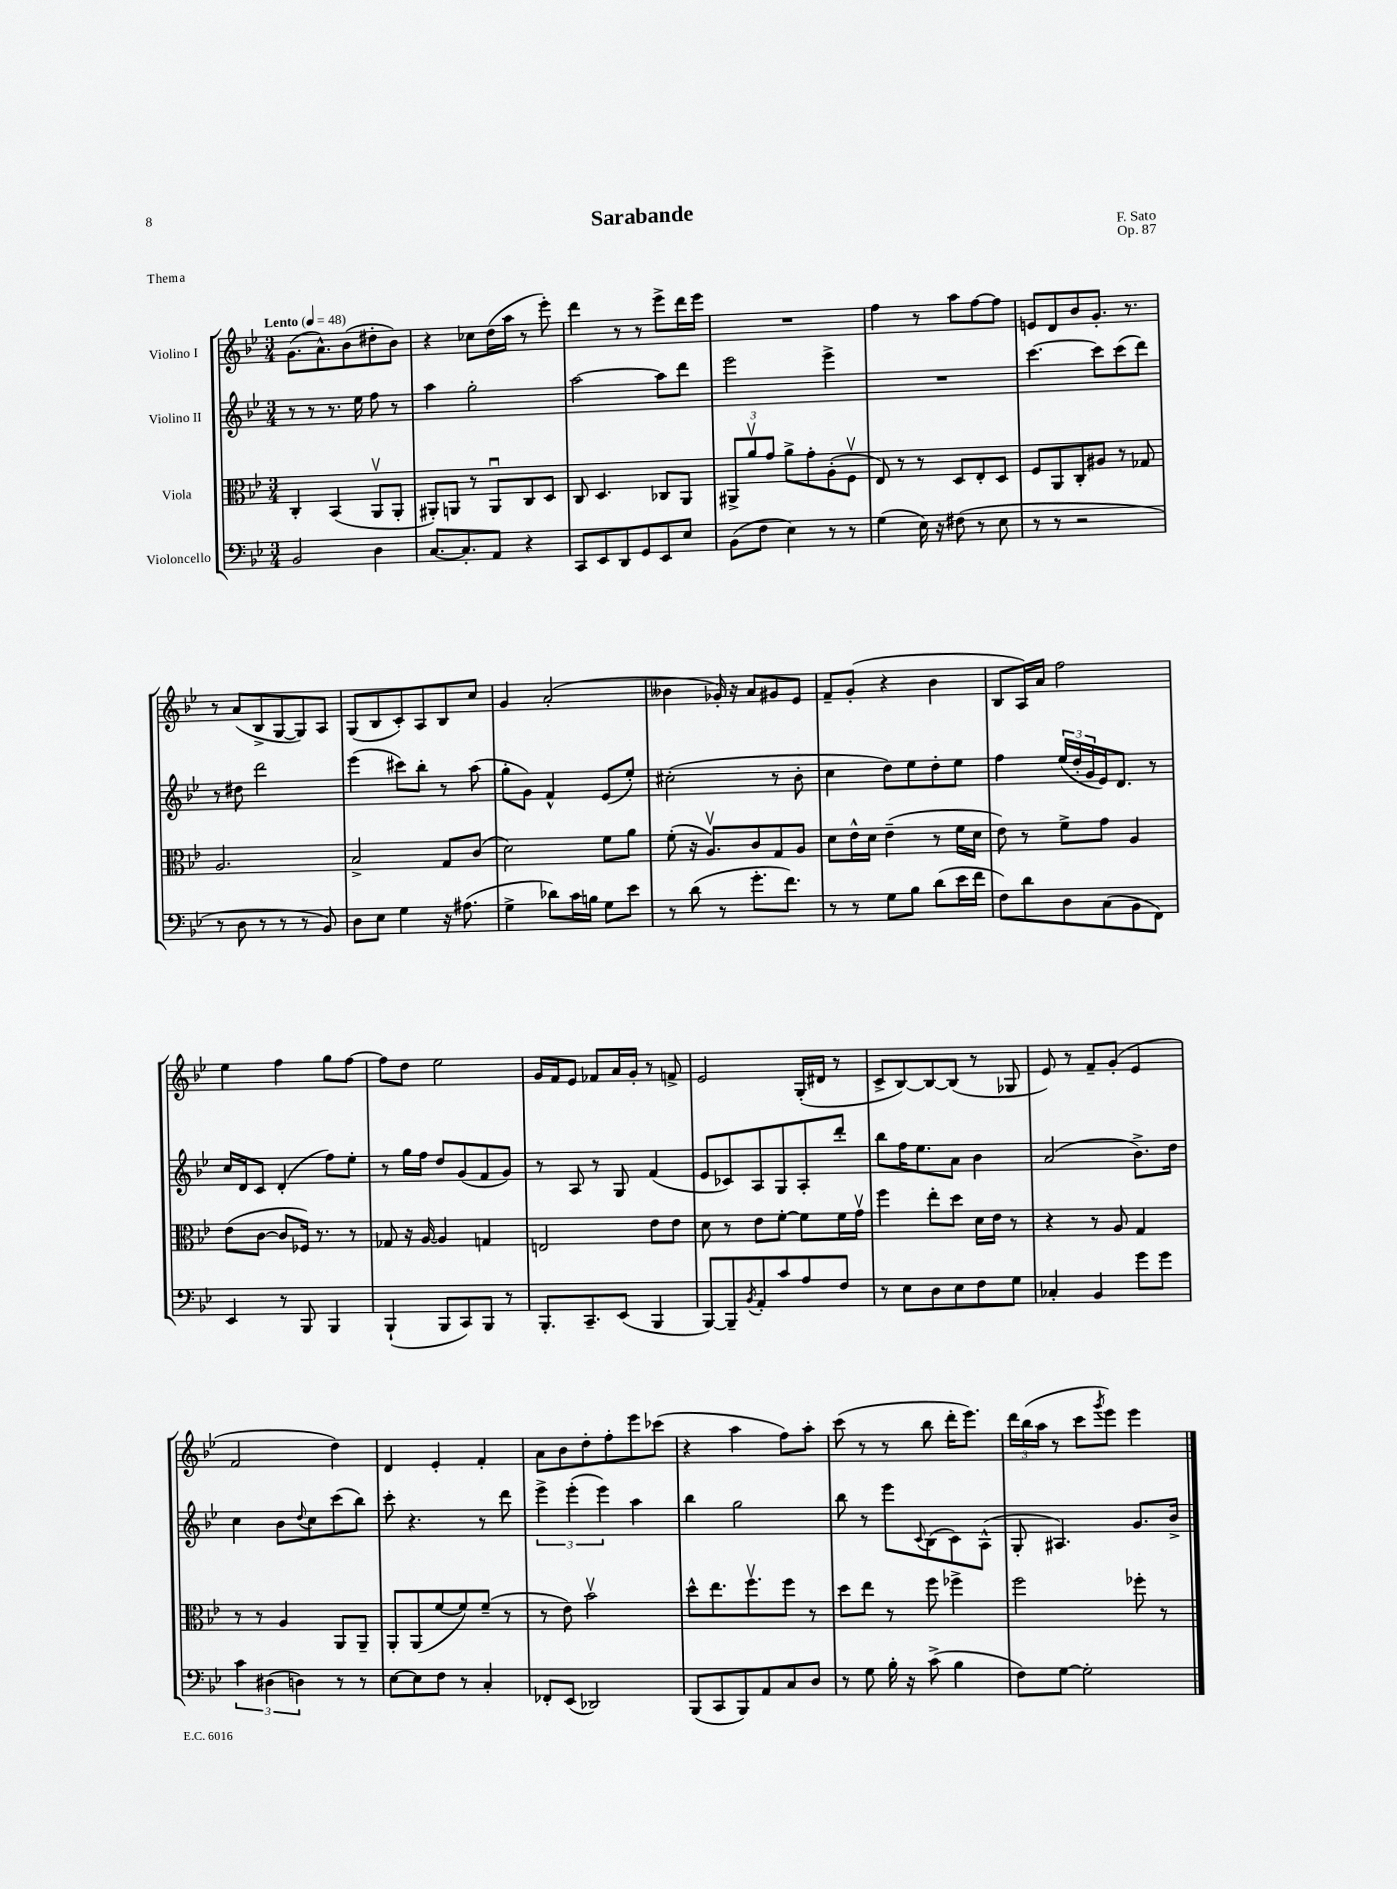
\header { title = "Sarabande" composer = "F. Sato" opus = "Op. 87" piece = "Thema" }
<<
\new StaffGroup <<
\new Staff = "s0" \with { instrumentName = "Violino I" } {
    \clef treble \key bes \major \numericTimeSignature \time 3/4 \tempo "Lento" 4 = 48
    g'8.( a'8.-^) bes'8( dis''8-. bes'8) |
    r4 ces''8 d''16( a''16 r8 ees'''8-.) |
    d'''4 r8 r8 ees'''8-> d'''16 ees'''16 |
    R2. |
    f''4 r8 a''8 f''8~ f''8 |
    e'8 d'8 bes'8 g'8.-. r8. |
    r8 a'8( bes8-> g8~ g8) a8 |
    g8( bes8 c'8-.) a8 bes8 c''8 |
    g'4 a'2-.( |
    beses'4 ges'16-.) r16 a'8 gis'8 ees'8 |
    f'8-- g'8-.( r4 bes'4 |
    bes8 a16) a'16 f''2 |
    ees''4 f''4 g''8 f''8~ |
    f''8 d''8 ees''2 |
    g'16 f'16 ees'8 fes'8 a'16 g'16-. r8 f'8-> |
    ees'2 g16-.( dis'16 r8 |
    c'8-> bes8~) bes8~ bes8( r8 ges8 |
    ees'8) r8 f'8-- g'8-.( ees'4 |
    f'2 d''4) |
    d'4 ees'4-. f'4-. |
    a'8 bes'8 d''8-. f''8-. ees'''8 ces'''8( |
    r4 a''4 f''8) a''8-. |
    c'''8( r8 r8 bes''8 d'''16-. ees'''8.) |
    \tuplet 3/2 { d'''16 bes''16( a''16 } r8 c'''8 \acciaccatura { g'''8 } ees'''8) ees'''4 \bar "|." |
}
\new Staff = "s1" \with { instrumentName = "Violino II" } {
    \clef treble \key bes \major \numericTimeSignature \time 3/4
    r8 r8 r8. ees''16 f''8 r8 |
    a''4 g''2-. |
    a''2~ a''8 d'''8 |
    ees'''2 ees'''4-> |
    R2. |
    c'''4.~ c'''8 c'''8( d'''8) |
    r8 dis''8 d'''2 |
    ees'''4( cis'''8) bes''8-. r8 a''8( |
    g''8-. g'8) f'4-^ ees'8( ees''8-.) |
    cis''2-.( r8 bes'8-. |
    c''4 d''8) ees''8 d''8-. ees''8 |
    f''4 \tuplet 3/2 { ees''16( d''16-. g'16 } ees'16) d'8. r8 |
    c''16 d'16 c'8 d'4-.( f''8) ees''8-. |
    r8 g''16 f''16 d''8 g'8( f'8 g'8) |
    r8 a8 r8 g8 f'4( |
    ees'8 ces'8) a8 g8 a8-. d'''8-. |
    bes''8 f''16 ees''8. a'8 bes'4 |
    a'2( bes'8.->) d''16 |
    c''4 bes'8 \appoggiatura { d''8 } c''8 c'''8( bes''8) |
    c'''8-. r4. r8 d'''8 |
    \tuplet 3/2 { ees'''4-> ees'''4-.( ees'''4) } a''4 |
    bes''4 g''2 |
    bes''8 r8 ees'''8 \appoggiatura { c'8 } bes8( c'8) a8-^( |
    g8-. ais4.) g'8. bes'16-> \bar "|." |
}
\new Staff = "s2" \with { instrumentName = "Viola" } {
    \clef alto \key bes \major \numericTimeSignature \time 3/4
    c4-. bes,4( a,8\upbow a,8-. |
    ais,8-.) a,8 r8 a,8\downbow c8 d8 |
    c8 d4. ces8 a,8 |
    \tuplet 3/2 { ais,8-> a'8\upbow g'8 } a'8-> g'8-. a8-.( f8\upbow |
    ees8) r8 r8 d8 ees8-. d8 |
    f8 a,8 c8-. ais8 r8 ges8 |
    a2. |
    bes2-> g8 c'8( |
    d'2) f'8 a'8 |
    f'8-.( r16 a8.\upbow) c'8 g8 a8 |
    d'8 ees'16-^ d'16 ees'4--( r8 f'16 d'16 |
    ees'8) r8 f'8-> g'8 a4 |
    ees'8( c'8~ c'8 fes16) r8. r8 |
    ges8 r16 a16~ a4 g4 |
    e2 ees'8 ees'8 |
    d'8 r8 ees'8 f'8~-. f'8 f'16 g'16\upbow |
    f''4 ees''8-. d''8 d'16 ees'16 r8 |
    r4 r8 a8 g4 |
    r8 r8 a4 a,8 a,8-- |
    a,8-. a,8( f'8~ f'8) f'8--( r8 |
    r8 ees'8) bes'2\upbow |
    d''8-^ ees''8. f''8.\upbow f''8 r8 |
    d''8 ees''8 r8 f''8 fes''4-> |
    f''2 fes''8-. r8 \bar "|." |
}
\new Staff = "s3" \with { instrumentName = "Violoncello" } {
    \clef bass \key bes \major \numericTimeSignature \time 3/4
    bes,2 d4 |
    c8.~ c8.-. a,8 r4 |
    c,8 ees,8 d,8 g,8 ees,8 ees8 |
    bes,8( f8 ees4) r8 r8 |
    g4( ees16) r16 fis8( r8 ees8 |
    r8 r8 r2 |
    r8 d8 r8 r8 r8 bes,8) |
    d8 ees8 g4 r16 ais8.( |
    g4-> des'8) c'16 b16 g8 ees'8 |
    r8 d'8( r8 g'8.-. f'8.) |
    r8 r8 g8 bes8 d'8( ees'16 f'16 |
    f8) d'8 d8 c8( bes,8 f,8) |
    ees,4 r8 bes,,8 bes,,4 |
    bes,,4-!( bes,,8 c,8) bes,,8 r8 |
    bes,,8.-. c,8.-- ees,8( bes,,4 |
    bes,,8~) bes,,8-- \acciaccatura { bes,8 } a,8-. c'8 a8 f8 |
    r8 ees8 d8 ees8 f8 g8 |
    ces4-. bes,4 g'8 g'8 |
    \tuplet 3/2 { c'4 dis4( d4) } r8 r8 |
    ees8~ ees8 f8 r8 c4-. |
    fes,8-. ees,8( des,2) |
    bes,,8( c,8 bes,,8) a,8 c8 d8 |
    r8 g8 bes16-. r16 c'8->( bes4 |
    f8) g8~ g2-. \bar "|." |
}
>>
>>
\layout { \context { \Score \remove "Bar_number_engraver" } }
